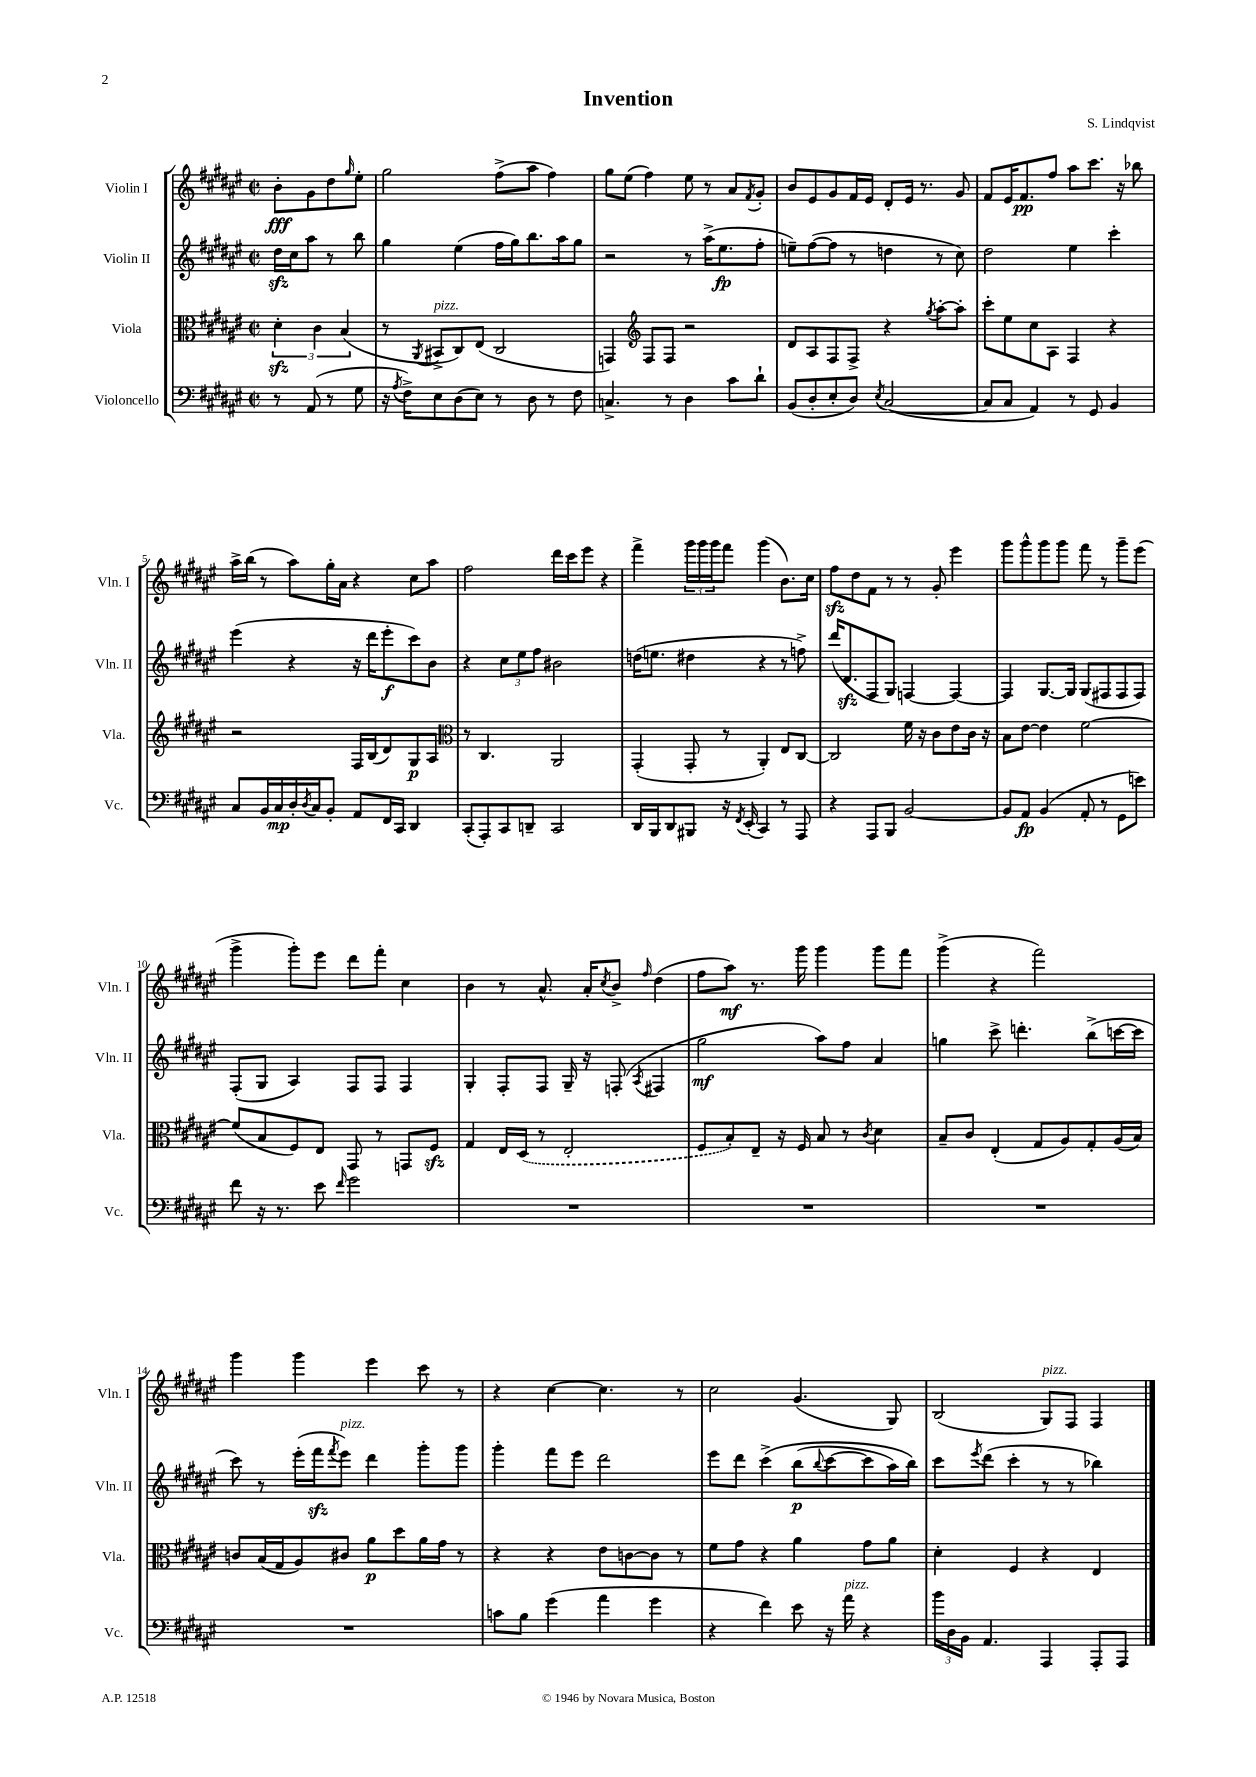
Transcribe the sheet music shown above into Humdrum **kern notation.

**kern	**kern	**kern	**kern
*staff4	*staff3	*staff2	*staff1
*clefF4	*clefC3	*clefG2	*clefG2
*k[f#c#g#d#a#e#]	*k[f#c#g#d#a#e#]	*k[f#c#g#d#a#e#]	*k[f#c#g#d#a#e#]
*M2/2	*M2/2	*M2/2	*M2/2
*met(c|)	*met(c|)	*met(c|)	*met(c|)
8r	6d#'	16dd#	8b'
.	.	16cc#	.
(8AA#	.	8aa#	8g#
.	6c#	.	.
8r	.	8r	8dd#
.	(6B	.	.
.	.	.	16qqgg#
8G#	.	8bb	8ee#'
=	=	=	=
16r	8r	4gg#	2gg#
8qA#	.	.	.
16F#^)	.	.	.
.	8qAA#	.	.
8E#	8BB#^	.	.
(8D#	8C#)	(4ee#	.
8E#)	(8E#	.	.
8r	2C#	16ff#	(8ff#^
.	.	16gg#)	.
8D#	.	8.bb	8aa#
8r	.	.	4ff#)
.	.	16aa#	.
8F#	.	8gg#	.
=	=	=	=
4.C^	4GG)	2r	8gg#
.	.	.	(8ee#
*	*clefG2	*	*
.	8F#	.	4ff#)
8r	8F#	.	.
4D#	2r	8r	8ee#
.	.	(16aa#^	8r
.	.	8.ee#	.
8c#	.	.	8a#
.	.	.	8qf#
8d#`	.	8ff#'	8g#'
=	=	=	=
(8BB	8d#	8ee~)	8b
8D#'	8A#	([8ff#	8e#
8E#'	8F#	8ff#]	8g#
8D#)	8F#^	8r	16f#
.	.	.	16e#
8qE#	.	.	.
([2C#	4r	4dd	8d#'
.	.	.	16e#
.	.	.	8.r
.	8qgg#	.	.
.	[8aa#'	8r	.
.	8aa#']	8cc#)	8g#
=	=	=	=
8C#]	8ccc#'	2dd#	8f#
8C#	8ee#	.	16e#
.	.	.	8.f#
4AA#)	8cc#	.	.
.	8A#	.	8ff#
8r	4F#	4ee#	8aa#
8GG#	.	.	8.ccc#
4BB	4r	4ccc#'	.
.	.	.	16r
.	.	.	8bb-
=	=	=	=
8C#	2r	(4eee#	16aa#^
.	.	.	(16bb
16BB	.	.	8r
16C#	.	.	.
16D#'	.	4r	8aa#)
8qD#	.	.	.
16C#	.	.	.
8BB'	.	.	16gg#'
.	.	.	16a#
8AA#	16F#	16r	4r
.	(16B	16ddd#	.
16FF#	8d#)	8eee#'	.
16CC#	.	.	.
4DD#	8G#	8ccc#)	8cc#
.	8A#	8b	8aa#
=	=	=	=
*	*clefC3	*	*
(8CC#'	8r	4r	2ff#
8AAA#')	4.C#	.	.
8CC#	.	12cc#	.
.	.	12ee#	.
8DD~	.	.	.
.	.	12ff#	.
2CC#	2AA#	2b#	16ddd#
.	.	.	16ccc#
.	.	.	8eee#
.	.	.	4r
=	=	=	=
16DD#	(4GG#'	(16dd	4fff#^
16BBB	.	8.ee	.
8DD#	.	.	.
8BBB#	8GG#'	4dd#	24ggg#
.	.	.	24ggg#
.	.	.	24ggg#
16r	8r	.	8fff#
8qFF#	.	.	.
(16EE#'	.	.	.
4CC#)	4AA#')	4r	(4ggg#
8r	8E#	8r	8.b)
8AAA#	[8C#	8ff^)	.
.	.	.	16cc#
=	=	=	=
4r	2C#]	(16ddd#	8ff#
.	.	8.d#	.
.	.	.	8dd#
8AAA#	.	8F#	8f#
8BBB	.	8G#)	8r
[2BB	16f#	[4F	8r
.	16r	.	.
.	8c#	.	8g#'
.	8e#	4F_	4eee#
.	16c#	.	.
.	16r	.	.
=	=	=	=
8BB]	8B	4F]	8ggg#
8AA#	[8e#	.	8ggg#^^
(4BB	4e#]	[8.G#	8ggg#
.	.	.	8ggg#
.	.	16G#]	.
8AA#'	[2f#	(8G#	8fff#
8r	.	8F#	8r
8GG#	.	8F#	8ggg#~
8e)	.	8F#)	(8eee#
=	=	=	=
8f#	(8f#]	(8F#'	4ggg#^
16r	8B	8G#	.
8.r	.	.	.
.	8F#)	4A#)	8ggg#')
8e#	8E#	.	8eee#
16qqf#	.	.	.
2g#	8GG#	8F#	8ddd#
.	8r	8F#	8fff#'
.	8GG	4F#	4cc#
.	8F#	.	.
=	=	=	=
1r	4G#	4G#'	4b
.	16E#	8F#'	8r
.	(16D#	.	.
.	8r	8F#	8.a#^^
.	2E#'	16G#~	.
.	.	16r	16a#'
.	.	.	8qcc#
.	.	(8F'	8b^
.	.	8qA#	16qqff#
.	.	4F#	(4dd#
=	=	=	=
1r	8F#	2gg#	8ff#
.	8B')	.	8aa#)
.	8E#~	.	8.r
.	16r	.	.
.	16F#	.	16ggg#
.	8B	8aa#)	4ggg#
.	8r	8ff#	.
.	8qc#	.	.
.	4d#	4a#	8ggg#
.	.	.	8fff#
=	=	=	=
1r	8B~	4gg	(4ggg#^
.	8c#	.	.
.	(4E#'	8ccc#^	4r
.	.	4.ddd'	.
.	8G#	.	2fff#)
.	8A#)	.	.
.	8G#'	(8bb^	.
.	(16A#	[16ccc	.
.	16B)	16ccc]	.
=	=	=	=
1r	8c	8ccc#)	4ggg#
.	(16B	8r	.
.	16G#	.	.
.	8A#)	(16eee#'	4ggg#
.	.	16fff#	.
.	.	8qfff#	.
.	8c#	8eee#)	.
.	8a#	4ddd#	4eee#
.	8dd#	.	.
.	16a#	8ggg#'	8ccc#
.	16g#	.	.
.	8r	8ggg#	8r
=	=	=	=
8c	4r	4ggg#'	4r
8B	.	.	.
(4g#	4r	8fff#	[4cc#
.	.	8eee#	.
4a#	8e#	2ddd#	4.cc#]
.	[8c	.	.
4g#	8c]	.	.
.	8r	.	8r
=	=	=	=
4r	8f#	8eee#	2cc#
.	8g#	8ddd#	.
4f#)	4r	&(4ccc#^	.
8e#	4a#	(8bb	(4.g#
.	.	8qqbb	.
16r	.	[8ccc#	.
16a#	.	.	.
4r	8g#	8ccc#]	.
.	8a#	16aa#)	8G#)
.	.	16bb&)	.
=	=	=	=
24b	4d#'	8ccc#	(2B
24D#	.	.	.
24BB	.	.	.
.	.	8qeee#	.
4.AA#	.	(8ddd#	.
.	4F#	4ccc#'	.
4AAA#	4r	8r	8G#)
.	.	8r	8F#
8AAA#'	4E#	4bb-)	4F#
8AAA#	.	.	.
==	==	==	==
*-	*-	*-	*-
